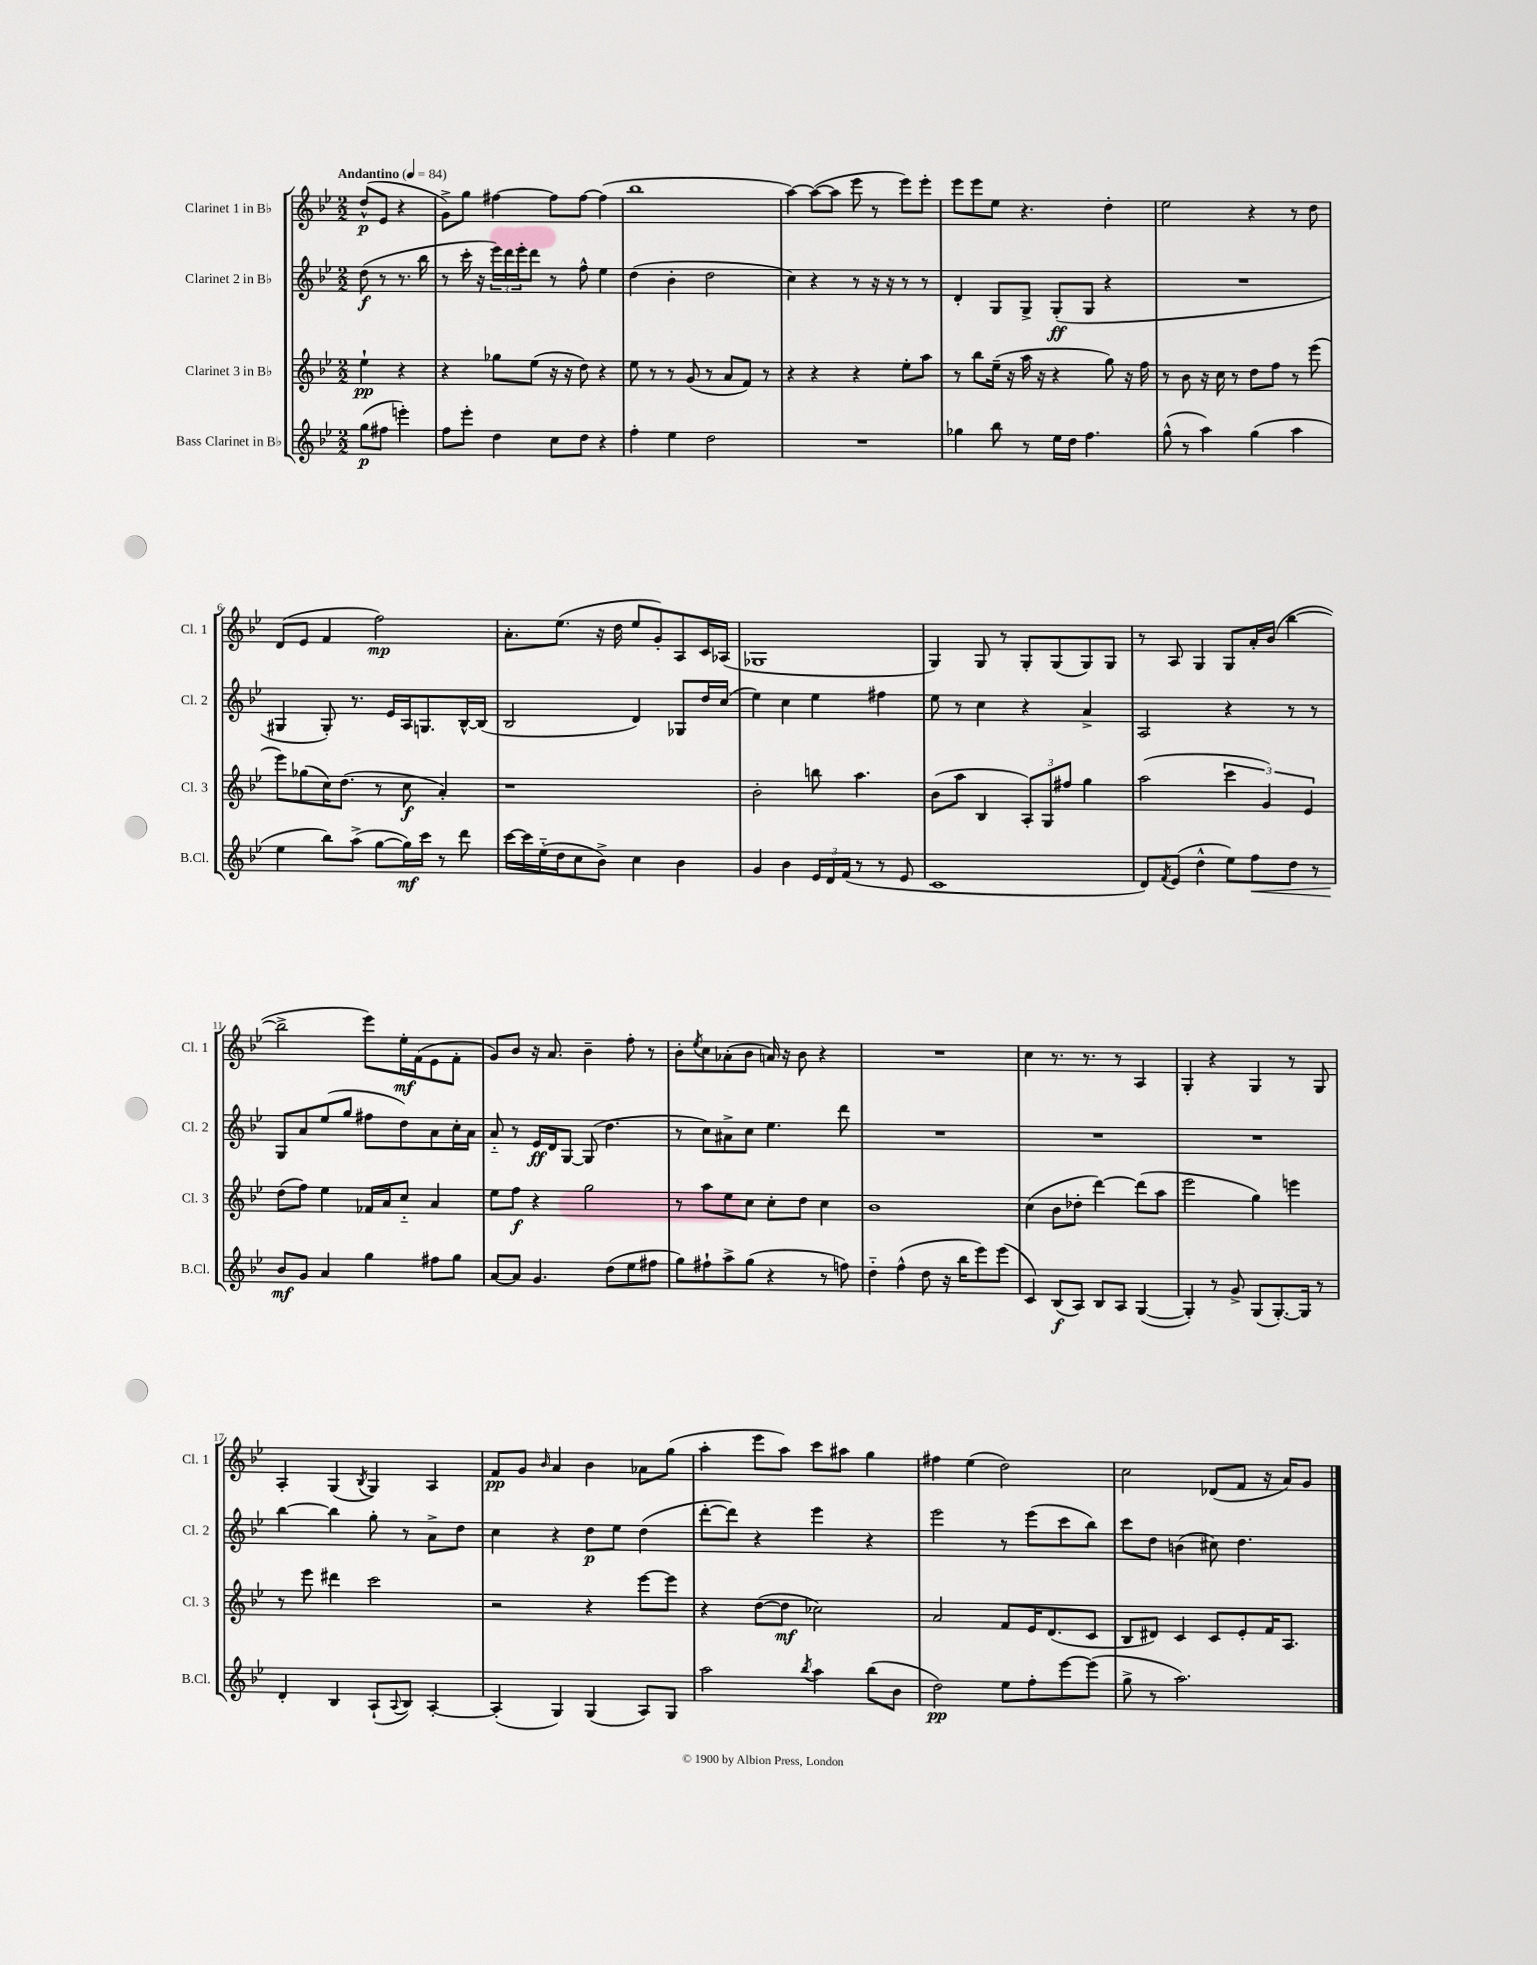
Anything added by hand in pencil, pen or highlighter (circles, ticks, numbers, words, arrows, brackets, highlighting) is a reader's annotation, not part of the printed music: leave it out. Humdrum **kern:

**kern	**dynam	**kern	**dynam	**kern	**dynam	**kern	**dynam
*part4	*part4	*part3	*part3	*part2	*part2	*part1	*part1
*staff4	*staff4	*staff3	*staff3	*staff2	*staff2	*staff1	*staff1
*I"Bass Clarinet in B♭	*	*I"Clarinet 3 in B♭	*	*I"Clarinet 2 in B♭	*	*I"Clarinet 1 in B♭	*
*I'B.Cl.	*	*I'Cl. 3	*	*I'Cl. 2	*	*I'Cl. 1	*
*clefG2	*	*clefG2	*	*clefG2	*	*clefG2	*
*k[b-e-]	*	*k[b-e-]	*	*k[b-e-]	*	*k[b-e-]	*
*M2/2	*	*M2/2	*	*M2/2	*	*M2/2	*
*MM84	*	*MM84	*	*MM84	*	*MM84	*
=	=	=	=	=	=	=	=
!	!	!	!	!	!	!LO:TX:a:B:t=Andantino	!
(8gg\L	p	4ee-`\	pp	(8dd\	f	(8dd^^/L	p
8ff#X\J	.	.	.	8r	.	8e-/J	.
4eeen'\)	.	4r	.	8.r	.	4r	.
.	.	.	.	16bb-\	.	.	.
=1	=1	=1	=1	=1	=1	=1	=1
8ff\L	.	4r	.	8r	.	8g^\L)	.
8eee-'\J	.	.	.	16ccc'\	.	8gg\J	.
.	.	.	.	16r	.	.	.
4dd\	.	8gg-X\L	.	24eee-\LL)	.	[4ff#X\	.
.	.	.	.	24ddd\	.	.	.
.	.	.	.	24eee-'\J	.	.	.
.	.	(8ee-\J	.	8ddd\J	.	.	.
8cc\L	.	16r	.	8r	.	8ff#\L]	.
.	.	16r	.	.	.	.	.
8dd\J	.	8dd\)	.	8ff^^\	.	[8ff#\J	.
4r	.	4r	.	4ee-\	.	(4ff#\]	.
=2	=2	=2	=2	=2	=2	=2	=2
4ff'\	.	8ee-\	.	(4dd\	.	1bb-	.
.	.	8r	.	.	.	.	.
4ee-\	.	8r	.	4b-'\	.	.	.
.	.	(8g/	.	.	.	.	.
2dd\	.	8r	.	2dd\	.	.	.
.	.	8a/L	.	.	.	.	.
.	.	8f/J)	.	.	.	.	.
.	.	8r	.	.	.	.	.
=3	=3	=3	=3	=3	=3	=3	=3
1r	.	4r	.	4cc\)	.	[4aa\)	.
.	.	4r	.	4r	.	(8aa\L_	.
.	.	.	.	.	.	8aa\J]	.
.	.	4r	.	8r	.	8eee-\	.
.	.	.	.	16r	.	8r	.
.	.	.	.	16r	.	.	.
.	.	8ee-'\L	.	8r	.	8eee-\L)	.
.	.	8aa\J	.	8r	.	8eee-'\J	.
=4	=4	=4	=4	=4	=4	=4	=4
4gg-X\	.	8r	.	4d'/	.	8eee-\L	.
.	.	8bb-\L	.	.	.	8eee-\	.
8bb-\	.	(16ee-~\Jk	.	8G/L	.	8ee-\J	.
.	.	16r	.	.	.	.	.
8r	.	16aa\	.	8G^/J	.	4.r	.
.	.	16r	.	.	.	.	.
16ee-\LL	.	4r	.	(8G'/L	ff	.	.
16dd\JJ	.	.	.	.	.	.	.
4.ff\	.	.	.	8G/J	.	.	.
.	.	8gg\)	.	4r	.	4dd'\	.
.	.	16r	.	.	.	.	.
.	.	16ff\	.	.	.	.	.
=5	=5	=5	=5	=5	=5	=5	=5
(8gg^^\	.	8r	.	1r	.	2ee-\	.
8r	.	8b-\	.	.	.	.	.
4aa\)	.	16r	.	.	.	.	.
.	.	16cc\	.	.	.	.	.
.	.	8r	.	.	.	.	.
(4gg\	.	8dd\L	.	.	.	4r	.
.	.	8ff\J	.	.	.	.	.
4aa\	.	8r	.	.	.	8r	.
.	.	(8eee-\	.	.	.	8dd\	.
!!LO:LB:g=z
=6	=6	=6	=6	=6	=6	=6	=6
4ee-\	.	8eee-\L)	.	4G#X/	.	(8d/L	.
.	.	(8gg-X\	.	.	.	8e-/J	.
8bb-\L)	.	16cc\K)	.	8G#'/)	.	4f/	.
.	.	(8.dd\J	.	.	.	.	.
(8aa^\J	.	.	.	8.r	.	.	.
[8gg\L	.	8r	.	.	.	2ff\)	mp
.	.	.	.	16e-/LL	.	.	.
16gg\L])	mf	8cc\	f	16A/J	.	.	.
16ccc\JJ	.	.	.	8.Gn/	.	.	.
8r	.	4a'/)	.	.	.	.	.
8ddd\	.	.	.	[16B-^^/L	.	.	.
.	.	.	.	(16B-/JJ]	.	.	.
=7	=7	=7	=7	=7	=7	=7	=7
[16ccc\LL	.	1r	.	2B-/	.	8.a'\L	.
16ccc\]	.	.	.	.	.	.	.
(16ee-\	.	.	.	.	.	.	.
16dd\J	.	.	.	.	.	(8.ee-\J	.
8cc\	.	.	.	.	.	.	.
8b-^\J)	.	.	.	.	.	16r	.
.	.	.	.	.	.	16dd\	.
4cc\	.	.	.	4d/)	.	8ee-/L	.
.	.	.	.	.	.	8g'/)	.
4b-\	.	.	.	8G-X/L	.	8A/	.
.	.	.	.	16dd/L	.	16c/L	.
.	.	.	.	(16cc/JJ	.	(16A-X/JJ	.
=8	=8	=8	=8	=8	=8	=8	=8
4g/	.	2b-'\	.	4ee-\)	.	1G-X	.
4b-\	.	.	.	4cc\	.	.	.
24e-/LL	.	8bbn\	.	4ee-\	.	.	.
24d/	.	.	.	.	.	.	.
(24f/JJ	.	.	.	.	.	.	.
8r	.	4.aa\	.	.	.	.	.
8r	.	.	.	4ff#X\	.	.	.
8e-/	.	.	.	.	.	.	.
=9	=9	=9	=9	=9	=9	=9	=9
1c	.	(8b-\L	.	8ee-\	.	4G/)	.
.	.	8aa\J	.	8r	.	.	.
.	.	4B-/	.	4cc\	.	8G/	.
.	.	.	.	.	.	8r	.
.	.	12A'/L)	.	4r	.	8G'/L	.
.	.	12G/	.	.	.	.	.
.	.	.	.	.	.	(8G/	.
.	.	12ff#X/J	.	.	.	.	.
.	.	4gg\	.	4a^/	.	8G/)	.
.	.	.	.	.	.	8G/J	.
=10	=10	=10	=10	=10	=10	=10	=10
8d/L)	.	(2aa\	.	2A/	.	8r	.
8qf/	.	.	.	.	.	.	.
(8e-/J	.	.	.	.	.	8A/	.
4dd^^\	.	.	.	.	.	4G/	.
8ee-\L)	.	6ccc\	.	4r	.	8G/L	.
!	!LO:HP:b	!	!	!	!	!	!
8ff\	<	.	.	.	.	16a'/L	.
.	.	6g/)	.	.	.	.	.
.	.	.	.	.	.	(16b-/JJ	.
8dd\J	.	.	.	8r	.	[4bb-\	.
.	.	6e-/	.	.	.	.	.
8r	.	.	.	8r	.	.	.
!!LO:LB:g=z
=11	=11	=11	=11	=11	=11	=11	=11
8b-/L	mf	(8dd\L	.	8G/L	.	2bb-^\]	.
8g/J	[	8ff\J)	.	8a/	.	.	.
4a/	.	4ee-\	.	(8ee-/	.	.	.
.	.	.	.	8gg/J	.	.	.
4gg\	.	16f-X/LL	.	8ff#X\L	.	8eee-\L)	.
.	.	16a/J	.	.	.	.	.
.	.	8cc/J	.	8dd\)	.	16ee-'\L	mf
.	.	.	.	.	.	(16f\J	.
8ff#X\L	.	4a/	.	8a\	.	8e-\	.
8gg\J	.	.	.	16cc'\L	.	8f'\J	.
.	.	.	.	16a\JJ	.	.	.
=12	=12	=12	=12	=12	=12	=12	=12
[8a/L	.	8ee-\L	.	8a/	.	8g/L)	.
8a/J]	.	8ff\J	f	8r	.	8b-/J	.
4.g/	.	4r	.	16e-/LL	ff	16r	.
.	.	.	.	16d/J	.	8.a/	.
.	.	.	.	[8G/J	.	.	.
.	.	2gg\	.	(8G/]	.	4b-~\	.
(8dd\L	.	.	.	4.dd\	.	.	.
8ee-\	.	.	.	.	.	8ff'\	.
8ff#X\J	.	.	.	.	.	8r	.
=13	=13	=13	=13	=13	=13	=13	=13
8gg\L)	.	8r	.	8r	.	8b-'\L	.
.	.	.	.	.	.	8qee-/	.
8ff#X`\	.	8aa\L	.	8cc\L)	.	8cc\	.
8aa^\	.	8ee-\	.	8a#X^\	.	(8a-X'\	.
(8gg\J	.	8cc\J	.	8cc\J	.	8b-\J	.
4r	.	8cc'\L	.	4.ee-\	.	16an/)	.
.	.	.	.	.	.	16r	.
.	.	8dd\J	.	.	.	8b-\	.
8r	.	4cc\	.	.	.	4r	.
8ffn\)	.	.	.	8ddd\	.	.	.
=14	=14	=14	=14	=14	=14	=14	=14
4dd\	.	1b-	.	1r	.	1r	.
(4ff^^\	.	.	.	.	.	.	.
8dd\	.	.	.	.	.	.	.
16r	.	.	.	.	.	.	.
16bb-\KL	.	.	.	.	.	.	.
8eee-\)	.	.	.	.	.	.	.
(8eee-\J	.	.	.	.	.	.	.
=15	=15	=15	=15	=15	=15	=15	=15
4c/)	.	(4cc\	.	1r	.	4cc\	.
(8B-/L	f	8b-\L	.	.	.	8.r	.
8A/J)	.	8dd-X'\J	.	.	.	.	.
.	.	.	.	.	.	8.r	.
8B-/L	.	[4ddd\)	.	.	.	.	.
8A/J	.	.	.	.	.	8r	.
([4G/	.	(8ddd\L]	.	.	.	4A/	.
.	.	8aa\J	.	.	.	.	.
=16	=16	=16	=16	=16	=16	=16	=16
4G'/])	.	2eee-\	.	1r	.	4G'/	.
8r	.	.	.	.	.	4r	.
8g^/	.	.	.	.	.	.	.
(8G/L	.	4gg\)	.	.	.	4G/	.
[8.G'/)	.	.	.	.	.	.	.
.	.	4eeen\	.	.	.	8r	.
16G/Jk]	.	.	.	.	.	.	.
8r	.	.	.	.	.	8G/	.
!!LO:LB:g=z
=17	=17	=17	=17	=17	=17	=17	=17
4d'/	.	8r	.	[4bb-\	.	4A'/	.
.	.	8eee-\	.	.	.	.	.
4B-/	.	4ddd#X\	.	4bb-\]	.	(4G/	.
.	.	.	.	.	.	8qB-/	.
(8A`/L	.	2ccc\	.	8gg'\	.	4G/)	.
8qqA/	.	.	.	.	.	.	.
8B-/J)	.	.	.	8r	.	.	.
[4A'/	.	.	.	8a^\L	.	4A/	.
.	.	.	.	8dd\J	.	.	.
=18	=18	=18	=18	=18	=18	=18	=18
(4A'/]	.	2r	.	4cc\	.	8f/L	pp
.	.	.	.	.	.	8g/J	.
.	.	.	.	.	.	16qqb-/	.
4G/)	.	.	.	4r	.	4a/	.
(4G/	.	4r	.	8dd\L	p	4b-\	.
.	.	.	.	8ee-\J	.	.	.
8A/L)	.	[8eee-\L	.	(4dd\	.	8a-X\L	.
8G/J	.	8eee-\J]	.	.	.	(8gg\J	.
=19	=19	=19	=19	=19	=19	=19	=19
2aa\	.	4r	.	[8ddd'\L	.	4aa'\	.
.	.	.	.	8ddd\J])	.	.	.
.	.	([8dd\L	.	4r	.	8eee-\L	.
.	.	8dd\J]	mf	.	.	8aa\J)	.
8qbb-/	.	.	.	.	.	.	.
4aa\	.	2cc-X\)	.	4eee-\	.	8ccc\L	.
.	.	.	.	.	.	8aa#X\J	.
(8bb-\L	.	.	.	4r	.	4gg\	.
8b-\J	.	.	.	.	.	.	.
=20	=20	=20	=20	=20	=20	=20	=20
2dd\)	pp	2a/	.	2eee-\	.	4ff#X\	.
.	.	.	.	.	.	(4ee-\	.
8ee-\L	.	8f/L	.	8r	.	2dd\)	.
8ff'\	.	16e-/K	.	(8eee-\L	.	.	.
.	.	(8.d/	.	.	.	.	.
[8eee-\	.	.	.	8ccc\	.	.	.
(8eee-\J]	.	8c/J	.	8bb-\J)	.	.	.
=21	=21	=21	=21	=21	=21	=21	=21
8gg^\	.	8B-/L	.	8ccc\L	.	2cc\	.
8r	.	8d#X/J)	.	8dd\J	.	.	.
2.aa\)	.	4c/	.	(4bn\	.	.	.
.	.	8c/L	.	8cc#X\)	.	(8d-X/L	.
.	.	8e-'/	.	4.dd\	.	8f/J	.
.	.	16f/K	.	.	.	16r	.
.	.	8.A/J	.	.	.	16a/KL)	.
.	.	.	.	.	.	8g/J	.
==	==	==	==	==	==	==	==
*-	*-	*-	*-	*-	*-	*-	*-
